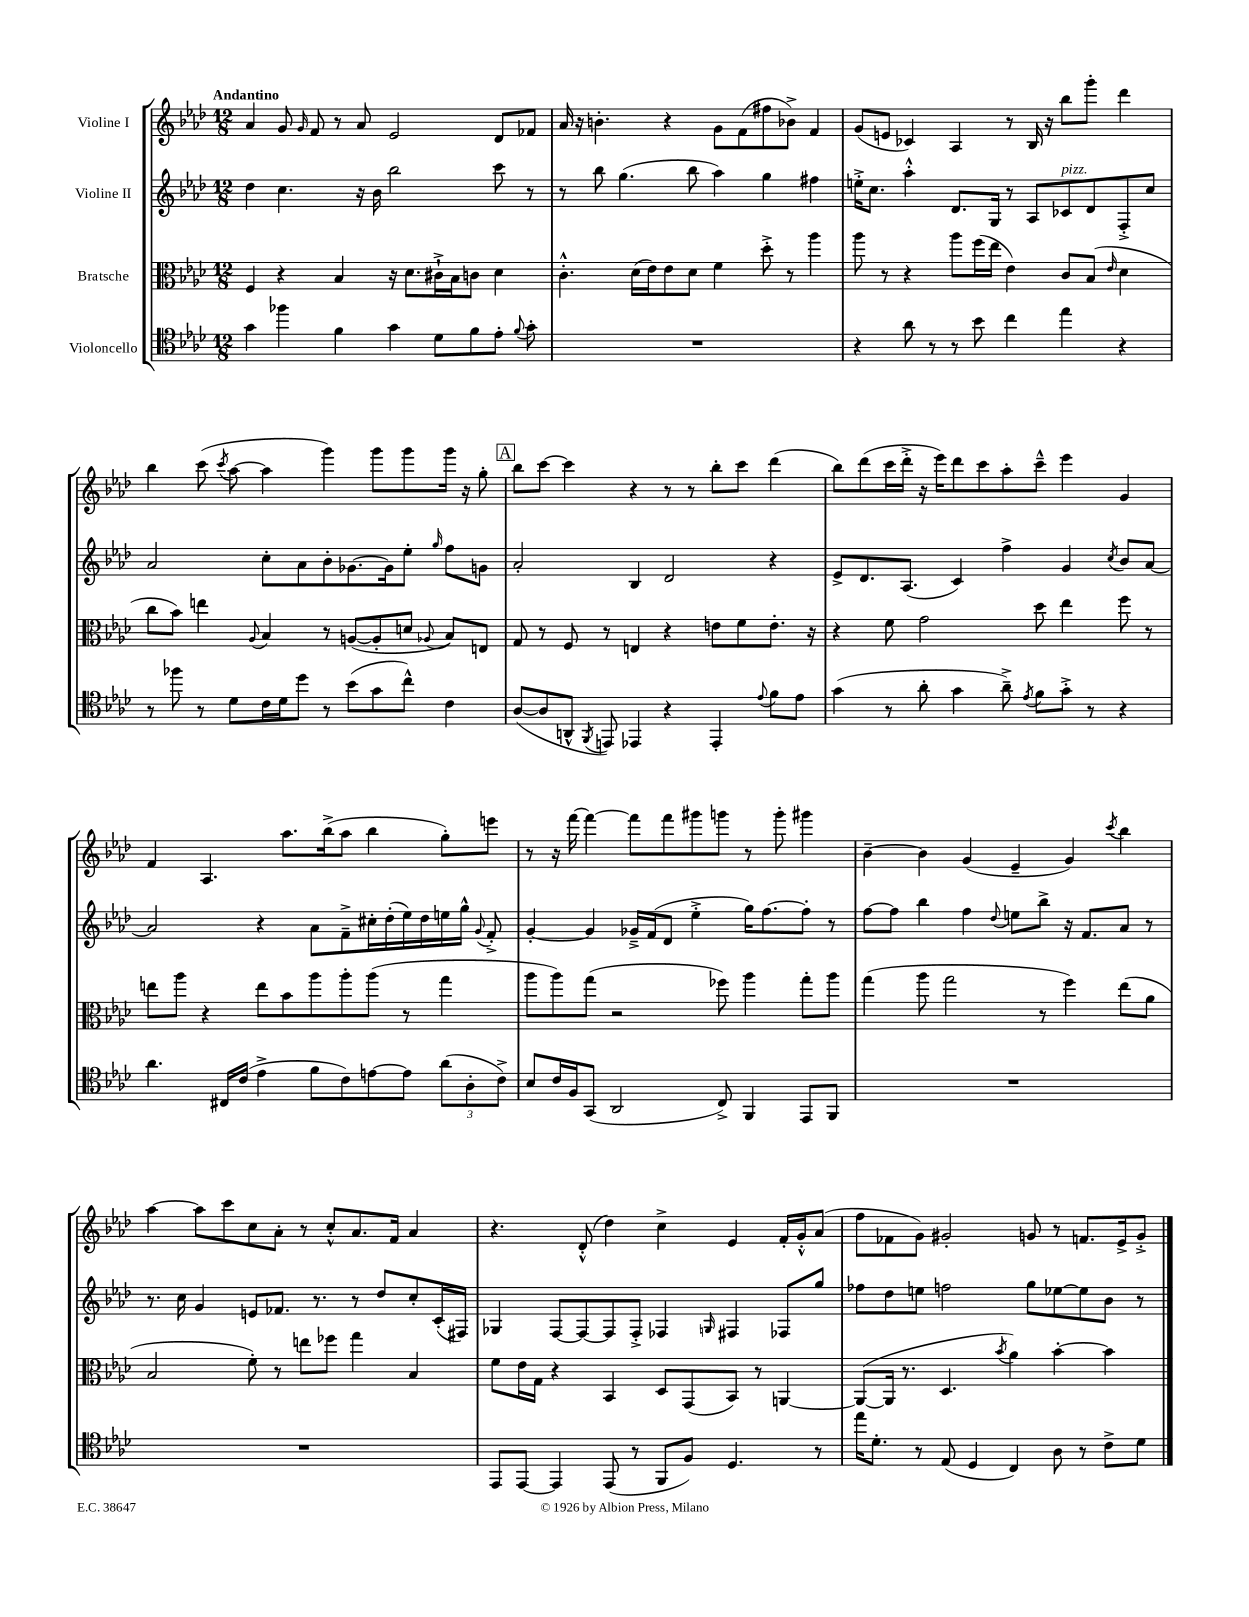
<<
\new StaffGroup <<
\new Staff = "s0" \with { instrumentName = "Violine I" } {
    \clef treble \key aes \major \numericTimeSignature \time 12/8 \tempo "Andantino"
    \autoBeamOff aes'4 g'8 \grace { g'16 } f'8 r8 aes'8 ees'2 des'8[ fes'8] |
    aes'16 r16 b'4.-. r4 g'8[ f'8( fis''8 bes'8]->) f'4 |
    g'8[( e'8] ces'4) aes4 r8 bes16 r16 bes''8[ g'''8]-. des'''4 |
    bes''4 c'''8( \acciaccatura { c'''8 } aes''8~ aes''4 g'''4) g'''8[ g'''8 g'''16] r16 g''8-. |
    \mark \markup { \box "A" } bes''8[ c'''8]~ c'''4 r4 r8 r8 bes''8[-. c'''8] des'''4( |
    bes''8[) des'''8( c'''16 des'''16]-.-> r16 ees'''16[) des'''8 c'''8 aes''8-. c'''8]---^ ees'''4 g'4 |
    f'4 aes4. aes''8.[ bes''16->( aes''8] bes''4 g''8[-.) e'''8] |
    r8 r16 f'''16~ f'''4~ f'''8[ f'''8 gis'''8 g'''8] r8 g'''8-. gis'''4 |
    bes'4~-- bes'4 g'4( ees'4-- g'4) \acciaccatura { c'''8 } bes''4 |
    aes''4~ aes''8[ c'''8 c''8 aes'8]-. r8 c''8[-.-^ aes'8. f'16] aes'4 |
    r4. des'8-.-^( des''4) c''4-> ees'4 f'16[-. g'16-.-^ aes'8]( |
    f''8[ fes'8 g'8]) gis'2-. g'8 r8 f'8.[ ees'16-> g'8]-.-> \bar "|." |
}
\new Staff = "s1" \with { instrumentName = "Violine II" } {
    \clef treble \key aes \major \numericTimeSignature \time 12/8
    \autoBeamOff des''4 c''4. r16 bes'16 bes''2 c'''8 r8 |
    r8 bes''8 g''4.( bes''8 aes''4) g''4 fis''4 |
    e''16[-.-> c''8.] aes''4-.-^ des'8.[ g16] r8 aes8[ ces'8^\markup { \italic "pizz." } des'8 f8-.-> c''8] |
    aes'2 c''8[-. aes'8 bes'8-. ges'8.~ ges'16 ees''8]-. \grace { g''16 } f''8[ g'8] |
    \mark \markup { \box "A" } aes'2-. bes4 des'2 r4 |
    ees'8[-> des'8. aes8.]( c'4) f''4-> g'4 \acciaccatura { c''8 } bes'8[ aes'8]~ |
    aes'2 r4 aes'8[ f'8---> cis''16-. des''16-.( ees''16) des''16 e''16 g''16]-^ \appoggiatura { g'8 } f'8-.-> |
    g'4~-. g'4 ges'16[---> f'16( des'8] ees''4-.-> g''16[) f''8.~ f''8]-. r8 |
    f''8[~ f''8] bes''4 f''4 \appoggiatura { des''8 } e''8[ bes''8]-> r16 f'8.[ aes'8] r8 |
    r8. c''16 g'4 e'8[ fes'8.] r8. r8 des''8[ c''8-. c'16-.( fis16]) |
    ges4 f8[~ f8~ f8 f8]-.-> fes4 \grace { g16 } fis4 fes8[ g''8] |
    fes''8[ des''8 e''8] f''2 g''8[ ees''8~ ees''8 bes'8] r8 \bar "|." |
}
\new Staff = "s2" \with { instrumentName = "Bratsche" } {
    \clef alto \key aes \major \numericTimeSignature \time 12/8
    \autoBeamOff f4 r4 bes4 r16 des'8.[ cis'16-!-> bes16 c'8] des'4 |
    c'4.-.-^ des'16[( ees'16) ees'8 des'8] f'4 des''8-.-> r8 aes''4 |
    aes''8 r8 r4 aes''8[ f''16( ees''16] ees'4) c'8[ bes8]( \grace { ees'16 } des'4 |
    c''8[ bes'8]) e''4 \appoggiatura { aes8 } bes4 r8 a8[~( a8-. d'8] \appoggiatura { aes8 } bes8[) e8] |
    \mark \markup { \box "A" } g8 r8 f8 r8 e4 r4 e'8[ f'8 e'8.]-. r16 |
    r4 f'8 g'2 des''8 ees''4 f''8 r8 |
    e''8[ aes''8] r4 e''8[ bes'8 aes''8 aes''8-. aes''8]( r8 g''4 |
    aes''8[ aes''8) g''8]( r2 fes''8) aes''4 g''8[-. aes''8] |
    g''4( aes''8 g''2 r8 f''4) ees''8[( aes'8] |
    bes2 f'8-.) r8 e''8[ fes''8] g''4 bes4 |
    f'8[ ees'16 g16] r4 bes,4 des8[ g,8( bes,8]) r8 a,4~ |
    a,8[~( a,16] r8. des4. \acciaccatura { bes'8 } aes'4) bes'4~-. bes'4 \bar "|." |
}
\new Staff = "s3" \with { instrumentName = "Violoncello" } {
    \clef tenor \key aes \major \numericTimeSignature \time 12/8
    \autoBeamOff g'4 fes''4 f'4 g'4 des'8[ f'8 ees'8]-. \appoggiatura { f'8 } g'8-. |
    R1. |
    r4 aes'8 r8 r8 bes'8 c''4 ees''4 r4 |
    r8 fes''8 r8 des'8[ c'16 des'16 des''8] r8 bes'8[( g'8 c''8]-^) c'4 |
    \mark \markup { \box "A" } aes8[~( aes8 a,8]-^ \acciaccatura { f,8 } e,8) ees,4 r4 ees,4-. \appoggiatura { ees'8 } f'8[ ees'8] |
    g'4( r8 aes'8-. g'4 aes'8--->) \acciaccatura { ees'8 } f'8[ g'8]-.-> r8 r4 |
    aes'4. cis16[ c'16]( ees'4-> f'8[ c'8) e'8~ e'8] \tuplet 3/2 { aes'8[( aes8-. c'8]->) } |
    bes8[ c'16 f16 g,8]( aes,2 c8->) f,4 ees,8[ f,8] |
    R1. |
    R1. |
    ees,8[ ees,8]~ ees,4 ees,8( r8 f,8[ f8]) des4. r8 |
    ees''16[ des'8.]-. r8 ees8( des4 c4) aes8 r8 c'8[-> des'8] \bar "|." |
}
>>
>>
\layout { \context { \Score \remove "Bar_number_engraver" } }
